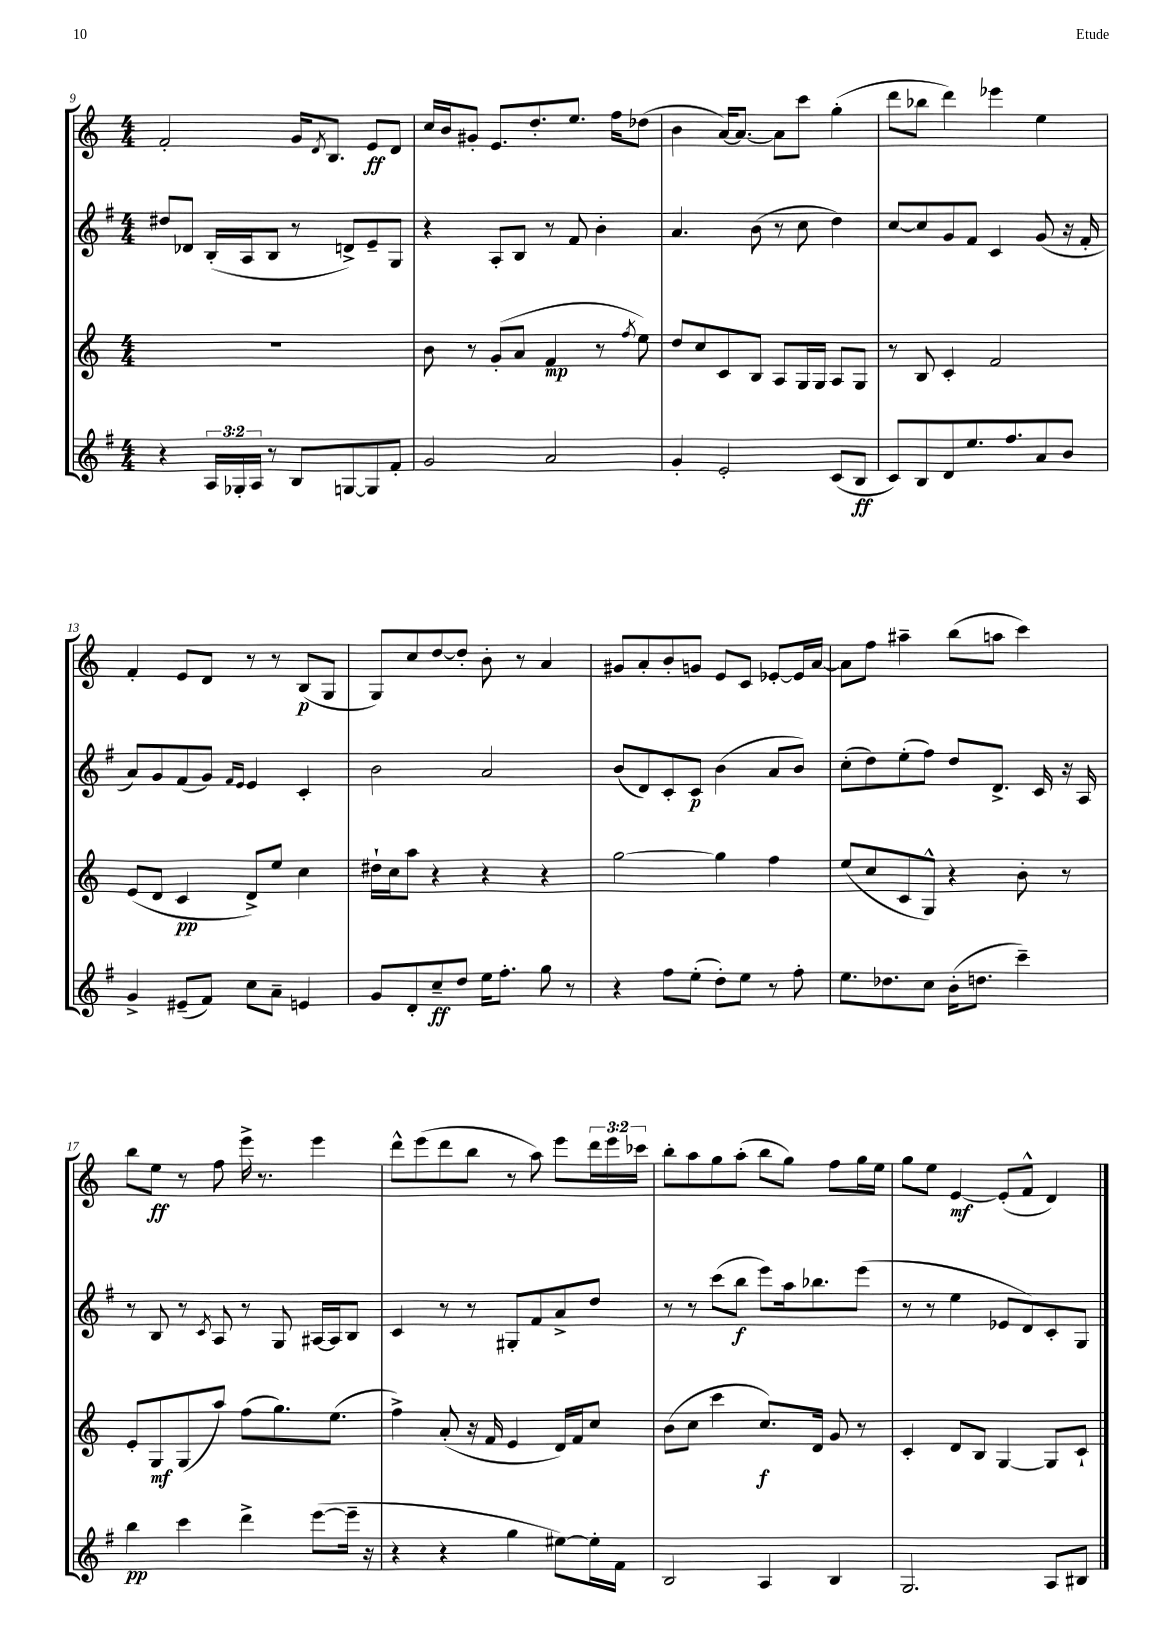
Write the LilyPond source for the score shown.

<<
\new StaffGroup <<
\new Staff = "s0" {
    \clef treble \key c \major \numericTimeSignature \time 4/4 \override Staff.TupletNumber.text = #tuplet-number::calc-fraction-text
    f'2-. g'16 \acciaccatura { d'8 } b8. e'8\ff d'8 |
    c''16 b'16 gis'8-. e'8. d''8.-. e''8. f''16 des''8( |
    b'4 a'16~) a'8.~ a'8 c'''8 g''4-.( |
    d'''8 bes''8 d'''4) ees'''4 e''4 |
    f'4-. e'8 d'8 r8 r8 b8\p( g8 |
    g8) c''8 d''8~ d''8-. b'8-. r8 a'4 |
    gis'8 a'8-. b'8-. g'8 e'8 c'8 ees'8~-. ees'16 a'16~ |
    a'8 f''8 ais''4-- b''8( a''8 c'''4) |
    b''8 e''8\ff r8 f''8 e'''16-> r8. e'''4 |
    d'''8-^ e'''8( d'''8 b''8 r8 a''8) e'''8 \tuplet 3/2 { d'''16 e'''16 ces'''16 } |
    b''8-. a''8 g''8 a''8-.( b''8 g''8) f''8 g''16 e''16 |
    g''8 e''8 e'4~\mf e'8-.( f'8-^ d'4) \bar "|." |
}
\new Staff = "s1" {
    \clef treble \key g \major \numericTimeSignature \time 4/4
    dis''8 des'8 b16-.( a16 b8 r8 d'8->) e'8-- g8 |
    r4 a8-. b8 r8 fis'8 b'4-. |
    a'4. b'8( r8 c''8 d''4) |
    c''8~ c''8 g'8 fis'8 c'4 g'8( r16 fis'16-. |
    a'8) g'8 fis'8( g'8) \grace { fis'16 e'16 } e'4 c'4-. |
    b'2 a'2 |
    b'8( d'8) c'8-. c'8\p b'4( a'8 b'8) |
    c''8-.( d''8) e''8-.( fis''8) d''8 d'8.-> c'16 r16 a16 |
    r8 b8 r8 \acciaccatura { c'8 } a8 r8 g8 ais16~ ais16 b8 |
    c'4 r8 r8 gis8-. fis'8 a'8-> d''8 |
    r8 r8 c'''8( b''8\f e'''8) a''16 bes''8. e'''8( |
    r8 r8 e''4 ees'8 d'8) c'8-. g8 \bar "|." |
}
\new Staff = "s2" {
    \clef treble \key c \major \numericTimeSignature \time 4/4
    R1 |
    b'8 r8 g'8-.( a'8 f'4\mp r8 \acciaccatura { f''8 } e''8) |
    d''8 c''8 c'8 b8 a8 g16 g16 a8 g8 |
    r8 b8 c'4-. f'2 |
    e'8( d'8 c'4\pp d'8->) e''8 c''4 |
    dis''16-! c''16 a''8 r4 r4 r4 |
    g''2~ g''4 f''4 |
    e''8( c''8 c'8 g8-^) r4 b'8-. r8 |
    e'8-. g8\mf g8( a''8) f''8( g''8.) e''8.( |
    f''4->) a'8-.( r16 f'16 e'4 d'16) f'16 c''8 |
    b'8( c''8 c'''4 c''8.\f) d'16 g'8 r8 |
    c'4-. d'8 b8 g4~ g8 c'8-! \bar "|." |
}
\new Staff = "s3" {
    \clef treble \key g \major \numericTimeSignature \time 4/4 \override Staff.TupletNumber.text = #tuplet-number::calc-fraction-text
    r4 \tuplet 3/2 { a16 ges16-. a16 } r8 b8 g8~ g8 fis'8-. |
    g'2 a'2 |
    g'4-. e'2-. c'8( b8\ff |
    c'8) b8 d'8 e''8. fis''8. a'8 b'8 |
    g'4-> eis'8--( fis'8) c''8 a'8-- e'4 |
    g'8 d'8-. c''8--\ff d''8 e''16 fis''8.-. g''8 r8 |
    r4 fis''8 e''8-.( d''8-.) e''8 r8 fis''8-. |
    e''8. des''8. c''8 b'16-.( d''8. c'''4--) |
    b''4\pp c'''4 d'''4-> e'''8~( e'''16-- r16 |
    r4 r4 g''4 eis''8~) eis''16-. fis'16 |
    b2 a4 b4 |
    g2. a8 bis8 \bar "|." |
}
>>
>>
\layout { \context { \Score currentBarNumber = #9 } }
